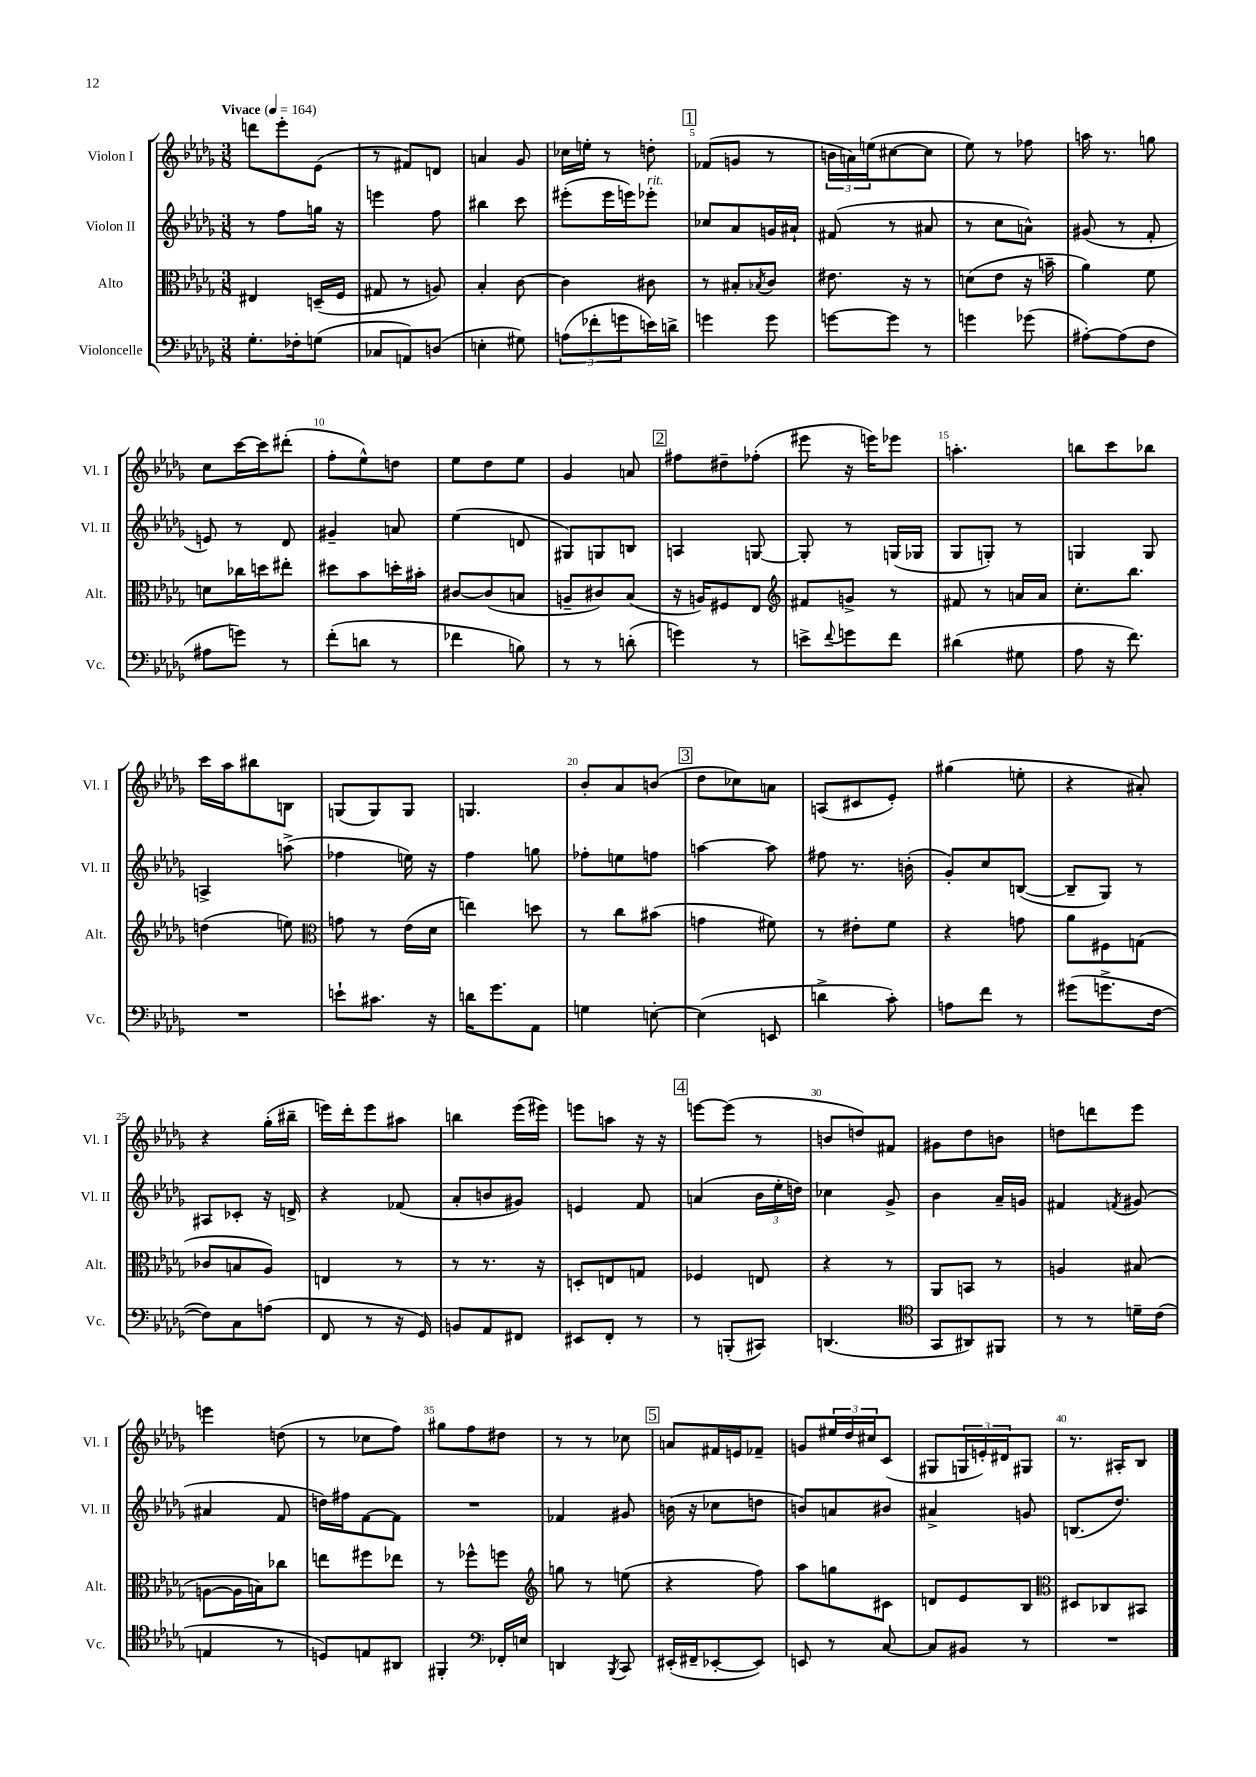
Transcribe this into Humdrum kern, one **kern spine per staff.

**kern	**kern	**kern	**kern
*part4	*part3	*part2	*part1
*staff4	*staff3	*staff2	*staff1
*I"Violoncelle	*I"Alto	*I"Violon II	*I"Violon I
*I'Vc.	*I'Alt.	*I'Vl. II	*I'Vl. I
*clefF4	*clefC3	*clefG2	*clefG2
*k[b-e-a-d-g-]	*k[b-e-a-d-g-]	*k[b-e-a-d-g-]	*k[b-e-a-d-g-]
*M3/8	*M3/8	*M3/8	*M3/8
*MM164	*MM164	*MM164	*MM164
=1	=1	=1	=1
!	!	!	!LO:TX:a:B:t=Vivace
8.G-'\L	4E#X/	8r	8dddn\L
.	.	8ff\L	8eee-'\
16F-X'\k	.	.	.
(8Gn\J	(16Dn~/LL	16ggn\Jk	(8e-\J
.	16F/JJ	16r	.
=2	=2	=2	=2
8C-X/L	8G#X/	4eeen\	8r
8AAn/)	8r	.	8f#X/L)
(8Dn/J	8An/)	8ff\	8dn/J
=3	=3	=3	=3
4En'\	4B-'/	4bb#X\	4an/
8G#X\)	[8c\	8ccc\	8g-/
=4	=4	=4	=4
(12An\L	4c\]	(8eee#X'\L	16cc-X\LL
.	.	.	16een'\JJ
12f-X'\	.	.	.
.	.	16eee#\L	8r
12gn\	.	.	.
.	.	16eeen\J)	.
!	!	!LO:TX:a:i:t=rit.	!
16en\L)	8c#X\	8eee-X'\J	8ddn'\
16dn^\JJ	.	.	.
!!LO:REH:place=s1:t=1
=5	=5	=5	=5
4gn\	8r	8cc-X/L	(8f-X/L
.	8B#X'/L	8a-/	8gn/J
.	8qB-X/	.	.
8g\	8c/J	16gn/L	8r
.	.	16a#X`/JJ	.
=6	=6	=6	=6
[8gn\L	8.e#X\	(8f#X/	24bn\LL
.	.	.	24an\)
.	.	.	(24een\J
8g\J]	.	8r	[8cc#X\
.	16r	.	.
8r	8r	8a#X/	8cc#\J]
=7	=7	=7	=7
4gn\	(8dn\L	8r	8ee-\)
.	8e-\J	8cc\L	8r
(8g-X\	16r	8an^^\J)	8ff-X\
.	16bn~\	.	.
=8	=8	=8	=8
[8A#X'\L)	4a-\)	(8g#X/	16aan\
.	.	.	8.r
(8A#\]	.	8r	.
8F\J	8f\	8f'/	8ggn\
!!LO:LB:g=z
=9	=9	=9	=9
8A#X\L	8dn\L	8en/)	8cc\L
8gn\J)	16cc-X\L	8r	[16ccc\L
.	16ddn\J	.	16ccc\J]
8r	8ee#X'\J	8d-/	(8ddd#X'\J
=10	=10	=10	=10
(8f'\L	8dd#X\L	4g#X~/	8ff'\L
8dn\J	8b-\	.	8ee-^^\)
8r	16ddn'\L	8an/	8ddn\J
.	16b#X'\JJ	.	.
=11	=11	=11	=11
4f-X\	[8c#X/L	(4ee-\	8ee-\L
.	(8c#/]	.	8dd-\
8Bn\)	8Bn/J	8dn/	8ee-\J
=12	=12	=12	=12
8r	8An~/L	8G#X/L)	4g-/
8r	8c#X/)	8Gn/	.
(8dn'\	(8B-/J	8Bn/J	8an/
!!LO:REH:place=s1:t=2
=13	=13	=13	=13
4gn\)	16r	4An/	8ff#X\L
.	16An/KL)	.	.
.	8F#X/	.	8dd#X~\
8r	8E-/J	[8Gn/	(8ff-X'\J
=14	=14	=14	=14
*	*clefG2	*	*
8en^\L	8f#X/L	8G'/]	8eee#X\
8qqf/	.	.	.
8gn\	8gn^/J	8r	16r
.	.	.	16eeen\KL)
8f\J	8r	(16Gn/LL	8eee-X\J
.	.	16G-X/JJ	.
=15	=15	=15	=15
(4d#X\	8f#X/	8G-/L	4.aan'\
.	8r	8Gn'/J)	.
8G#X\	16an/LL	8r	.
.	16a/JJ	.	.
=16	=16	=16	=16
8A-\	8.cc'\L	4Gn/	8bbn\L
16r	.	.	8ccc\
8.f\)	8.bb-\J	.	.
.	.	8G/	8bb-X\J
!!LO:LB:g=z
=17	=17	=17	=17
4.r	(4ddn\	4An^/	16ccc\LL
.	.	.	16aa-\J
.	.	.	8bb#X\
.	8een\)	(8aan^\	8Bn\J
=18	=18	=18	=18
*	*clefC3	*	*
8en`\L	8gn\	4ff-X\	(8Gn/L
8.c#X\J	8r	.	8G/)
.	(16e-\LL	16een\)	8G/J
16r	16d-\JJ	16r	.
=19	=19	=19	=19
16dn\KL	4een\)	4ff\	4.Gn/
8.g-\	.	.	.
8AA-\J	8ddn\	8ggn\	.
=20	=20	=20	=20
4Gn\	8r	8ff-X'\L	8b-'/L
.	8cc\L	8een\	8a-/
[8En'\	(8b#X\J	8ffn\J	(8bn/J
!!LO:REH:place=s1:t=3
=21	=21	=21	=21
(4E\]	4gn\	[4aan\	8dd-\L
.	.	.	8cc-X\)
8EEn/	8f#X\)	8aa\]	8an\J
=22	=22	=22	=22
4dn^\	8r	8ff#X\	(8An/L
.	8e#X'\L	8.r	8c#X/
8c'\)	8f\J	.	8e-'/J)
.	.	(16bn'\	.
=23	=23	=23	=23
8An\L	4r	8g-'/L)	(4gg#X\
8f\J	.	8cc/	.
8r	8gn\	([8Bn/J	8een'\
=24	=24	=24	=24
(8g#X\L	8a-\L	8B~/L]	4r
8.gn^\	8F#X\	8G-/J)	.
.	(8Gn\J	8r	8a#X'/)
[16F\Jk	.	.	.
!!LO:LB:g=z
=25	=25	=25	=25
8F\L])	8c-X/L	8A#X/L	4r
8C\	8Bn/	8c-X'/J	.
(8An\J	8A-/J)	16r	(16gg-'\LL
.	.	16dn^/	16bb#X~\JJ
=26	=26	=26	=26
8FF/	4En/	4r	16eeen\LL)
.	.	.	16ddd-'\J
8r	.	.	8eee\
16r	8r	(8f-X/	8aa#X\J
16GG-/)	.	.	.
=27	=27	=27	=27
8BBn/L	8r	8a-'/L	4bbn\
8AA-/	8.r	8bn/	.
8FF#X/J	.	8g#X/J)	(16eee-\LL
.	16r	.	16eee#X\JJ)
=28	=28	=28	=28
8EE#X/L	8Dn'/L	4en/	8eeen\L
8FF'/J	8En/	.	8aan\J
8r	8Gn/J	8f/	16r
.	.	.	16r
!!LO:REH:place=s1:t=4
=29	=29	=29	=29
8r	4F-X/	(4an/	[8eeen\L
(8BBBn'/L	.	.	(8eee\J]
8CC#X/J)	8En/	24b-\LL	8r
.	.	24ee-'\	.
.	.	24ddn\JJ)	.
=30	=30	=30	=30
(4.DDn/	4r	4cc-X\	8bn/L
.	.	.	8ddn/)
.	8r	8g-^/	8f#X/J
=31	=31	=31	=31
*clefC4	*	*	*
8GG-/L	8AA-/L	4b-\	8g#X\L
8AA#X/)	8BBn/J	.	8dd-\
8FF#X/J	8r	16a-~/LL	8bn\J
.	.	16gn/JJ	.
=32	=32	=32	=32
8r	4An/	4f#X/	8ddn\L
8r	.	.	8dddn\
.	.	8qfn/	.
16dn~\LL	(8B#X/	(8g#X/	8eee-\J
(16c\JJ	.	.	.
!!LO:LB:g=z
=33	=33	=33	=33
4En/	[8An\L	4a#X/	4eeen\
.	16A\L]	.	.
.	16Bn\J)	.	.
8r	8cc-X\J	8f/	(8ddn\
=34	=34	=34	=34
8Dn/L)	8een\L	16ddn\LL)	8r
.	.	16ff#X\J	.
8En/	8ff#X\	[8f\	8cc-X\L
8AA#X/J	8ee-X\J	8f\J]	8ff\J)
=35	=35	=35	=35
4FF#X'/	8r	4.r	8gg#X\L
.	8ff-X^^\L	.	8ff\
*clefF4	*	*	*
16FF-X'/LL	8ffn\J	.	8dd#X\J
16En/JJ	.	.	.
=36	=36	=36	=36
*	*clefG2	*	*
4DDn/	8ggn\	4f-X/	8r
.	8r	.	8r
8qBBB-/	.	.	.
8CC/	(8een\	8g#X/	8cc-X\
!!LO:REH:place=s1:t=5
=37	=37	=37	=37
(16EE#X'/LL	4r	(16bn\	8an/L
16FF#X~/J	.	16r	.
[8EE-X'/	.	8cc-X\L	16f#X/L
.	.	.	16en/J
8EE-/J])	8ff\)	8ddn\J	8f-X~/J
=38	=38	=38	=38
8EEn/	8aa-\L	8bn/L)	8gn/L
8r	8ggn\	8an/	24ee#X/L
.	.	.	24dd-/
.	.	.	24cc#X/J
[8C/	8c#X\J	8b#X/J	(8c/J
=39	=39	=39	=39
8C/L]	8dn/L	4a#X^/	8G#X/L
8BB#X/J	8e-/	.	24Gn/L
.	.	.	24en'/)
.	.	.	24d#X/J
8r	8B-/J	8gn/	8G#X/J
=40	=40	=40	=40
*	*clefC3	*	*
4.r	8D#X/L	(8.Bn/L	8.r
.	8C-X/	.	.
.	.	8.dd-/J)	16A#X'/KL
.	8BB#X/J	.	8B-/J
==	==	==	==
*-	*-	*-	*-
